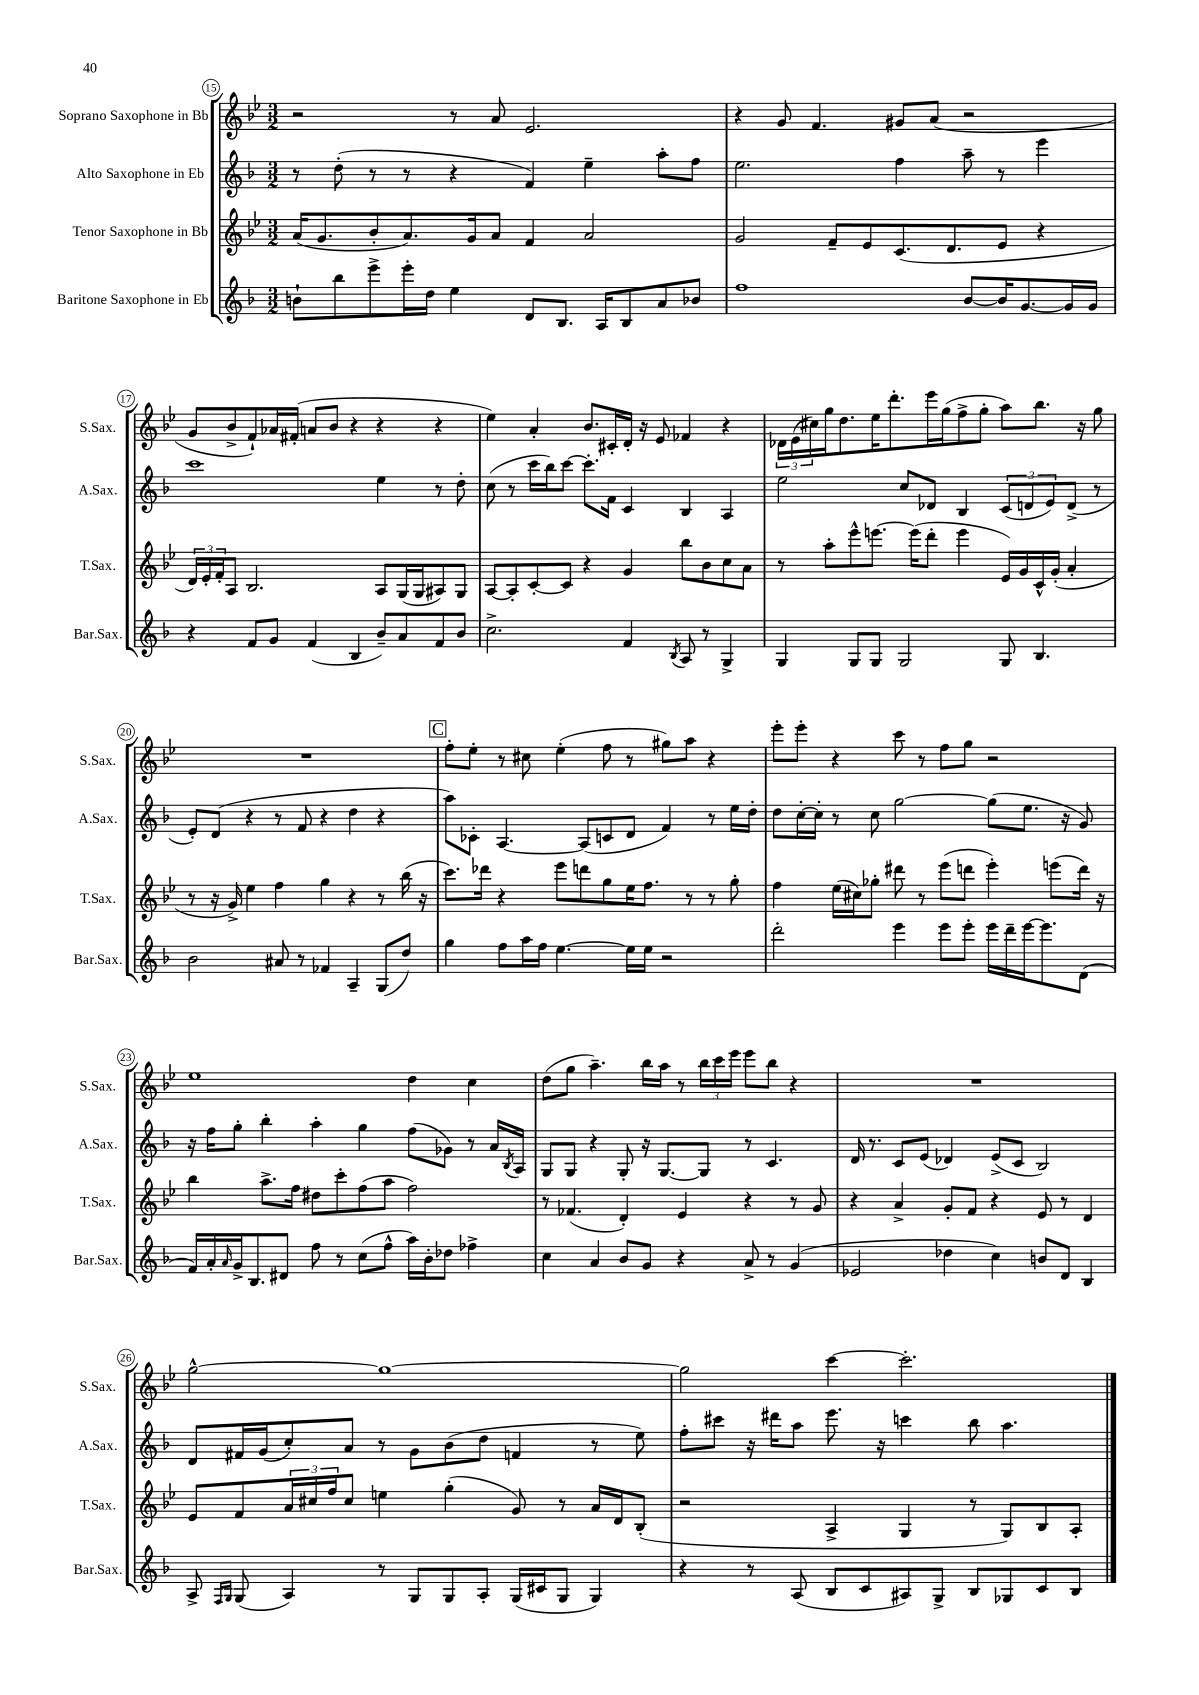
<<
\new StaffGroup <<
\new Staff = "s0" \with { instrumentName = "Soprano Saxophone in Bb" shortInstrumentName = "S.Sax." } {
    \clef treble \key bes \major \numericTimeSignature \time 3/2
    r2 r8 a'8 ees'2. |
    r4 g'8 f'4. gis'8 a'8( r2 |
    g'8 bes'8-> f'8-!) aes'16 fis'16-.( a'8 bes'8 r4 r4 r4 |
    ees''4) a'4-. bes'8. cis'16-. d'16-. r16 ees'8 fes'4 r4 |
    \tuplet 3/2 { des'16 ees'16( cis''16) } g''16 d''8. ees''16 d'''8.-. ees'''16 g''16( f''8-> g''8-. a''8) bes''8. r16 g''8 |
    R1. |
    \mark \markup { \box "C" } f''8-. ees''8-. r8 cis''8 ees''4-.( f''8 r8 gis''8) a''8 r4 |
    ees'''8-. ees'''8-. r4 c'''8 r8 f''8 g''8 r2 |
    ees''1 d''4 c''4 |
    d''8( g''8 a''4.--) bes''16 a''16 r8 \tuplet 3/2 { bes''16 c'''16 ees'''16 } ees'''8 bes''8 r4 |
    R1. |
    g''2~-^ g''1~ |
    g''2 c'''4~ c'''2.-. \bar "|." |
}
\new Staff = "s1" \with { instrumentName = "Alto Saxophone in Eb" shortInstrumentName = "A.Sax." } {
    \clef treble \key f \major \numericTimeSignature \time 3/2
    r8 d''8-.( r8 r8 r4 f'4) e''4-- a''8-. f''8 |
    e''2. f''4 a''8-- r8 e'''4 |
    c'''1 e''4 r8 d''8-. |
    c''8( r8 c'''16 bes''16) c'''8~ c'''8.-. f'16 c'4 bes4 a4 |
    e''2 c''8 des'8 bes4 \tuplet 3/2 { c'8( d'8 e'8) } d'8->( r8 |
    e'8-.) d'8( r4 r8 f'8 r4 d''4 r4 |
    \mark \markup { \box "C" } a''8) ces'8-. a4.~ a8( c'8 d'8 f'4) r8 e''16 d''16-. |
    d''8 c''16~-. c''16-. r8 c''8 g''2~ g''8( e''8. r16 g'8) |
    r16 f''16 g''8-. bes''4-. a''4-. g''4 f''8( ges'8) r8 a'16 \acciaccatura { bes8 } a16 |
    g8 g8 r4 g8-. r16 g8.~ g8 r8 c'4. |
    d'16 r8. c'8 e'8( des'4) e'8->( c'8 bes2) |
    d'8 fis'16 g'16( c''8-.) a'8 r8 g'8 bes'8( d''8 f'4 r8 e''8) |
    f''8-. cis'''8 r16 dis'''16 a''8 e'''8. r16 c'''4 bes''8 a''4. \bar "|." |
}
\new Staff = "s2" \with { instrumentName = "Tenor Saxophone in Bb" shortInstrumentName = "T.Sax." } {
    \clef treble \key bes \major \numericTimeSignature \time 3/2
    a'16( g'8. bes'8-. a'8.) g'16 a'8 f'4 a'2 |
    g'2 f'8-- ees'8 c'8.( d'8. ees'8 r4 |
    \tuplet 3/2 { d'16) ees'16-. f'16-. } a8 bes2. a8 g16( g16 ais8) g8 |
    a8~ a8-. c'8~-. c'8 r4 g'4 bes''8 bes'8 c''8 a'8 |
    r8 a''8-. ees'''8-^ e'''8.~ e'''16( d'''8-. e'''4 ees'16) g'16 c'16-^ g'16-.( a'4-. |
    r8 r16 g'16->) ees''4 f''4 g''4 r4 r8 bes''16( r16 |
    \mark \markup { \box "C" } c'''8.) des'''16 r4 ees'''8 d'''8 g''8 ees''16 f''8. r8 r8 g''8-. |
    f''4 ees''16( cis''16) ges''8-. dis'''8 r8 ees'''8( d'''8 ees'''4-.) e'''8( d'''16) r16 |
    bes''4 a''8.-> f''16 dis''8 c'''8-. f''8( a''8 f''2) |
    r8 fes'4.( d'4-.) ees'4 r4 r8 g'8 |
    r4 a'4-> g'8-. f'8 r4 ees'8 r8 d'4 |
    ees'8 f'8 \tuplet 3/2 { a'16 cis''16 f''16 } cis''8 e''4 g''4-.( g'8) r8 a'16 d'16 bes8-.( |
    r2 a4-> g4 r8 g8) bes8 a8-. \bar "|." |
}
\new Staff = "s3" \with { instrumentName = "Baritone Saxophone in Eb" shortInstrumentName = "Bar.Sax." } {
    \clef treble \key f \major \numericTimeSignature \time 3/2
    b'8-! bes''8 e'''8-> e'''16-. d''16 e''4 d'8 bes8. a16 bes8 a'8 bes'8 |
    f''1 bes'8~ bes'16 g'8.~ g'16 g'16 |
    r4 f'8 g'8 f'4( bes4 bes'8--) a'8 f'8 bes'8 |
    c''2.-> f'4 \acciaccatura { bes8 } a8 r8 g4-> |
    g4 g8 g8 g2 g8 bes4. |
    bes'2 ais'8 r8 fes'4 a4-- g8( d''8) |
    \mark \markup { \box "C" } g''4 f''8 a''16 f''16 e''4.~ e''16 e''16 r2 |
    d'''2-. e'''4 e'''8 e'''8-. e'''16 d'''16-- e'''16~ e'''8. d'8( |
    f'16) a'16-. \grace { a'16 } g'16-> bes8. dis'8 f''8 r8 c''8( f''8-^ a''16) bes'16-. des''8 fes''4-> |
    c''4 a'4 bes'8 g'8 r4 a'8-> r8 g'4( |
    ees'2 des''4 c''4) b'8 d'8 bes4 |
    a8-> \grace { f16 g16 } g8( a4) r8 g8 g8 a8-. g16( cis'16 g8 g4) |
    r4 r8 a8( bes8 c'8 ais8) g8-> bes8 ges8 c'8 bes8 \bar "|." |
}
>>
>>
\layout { \context { \Score currentBarNumber = #15 \override BarNumber.stencil = #(make-stencil-circler 0.1 0.3 ly:text-interface::print) } }
